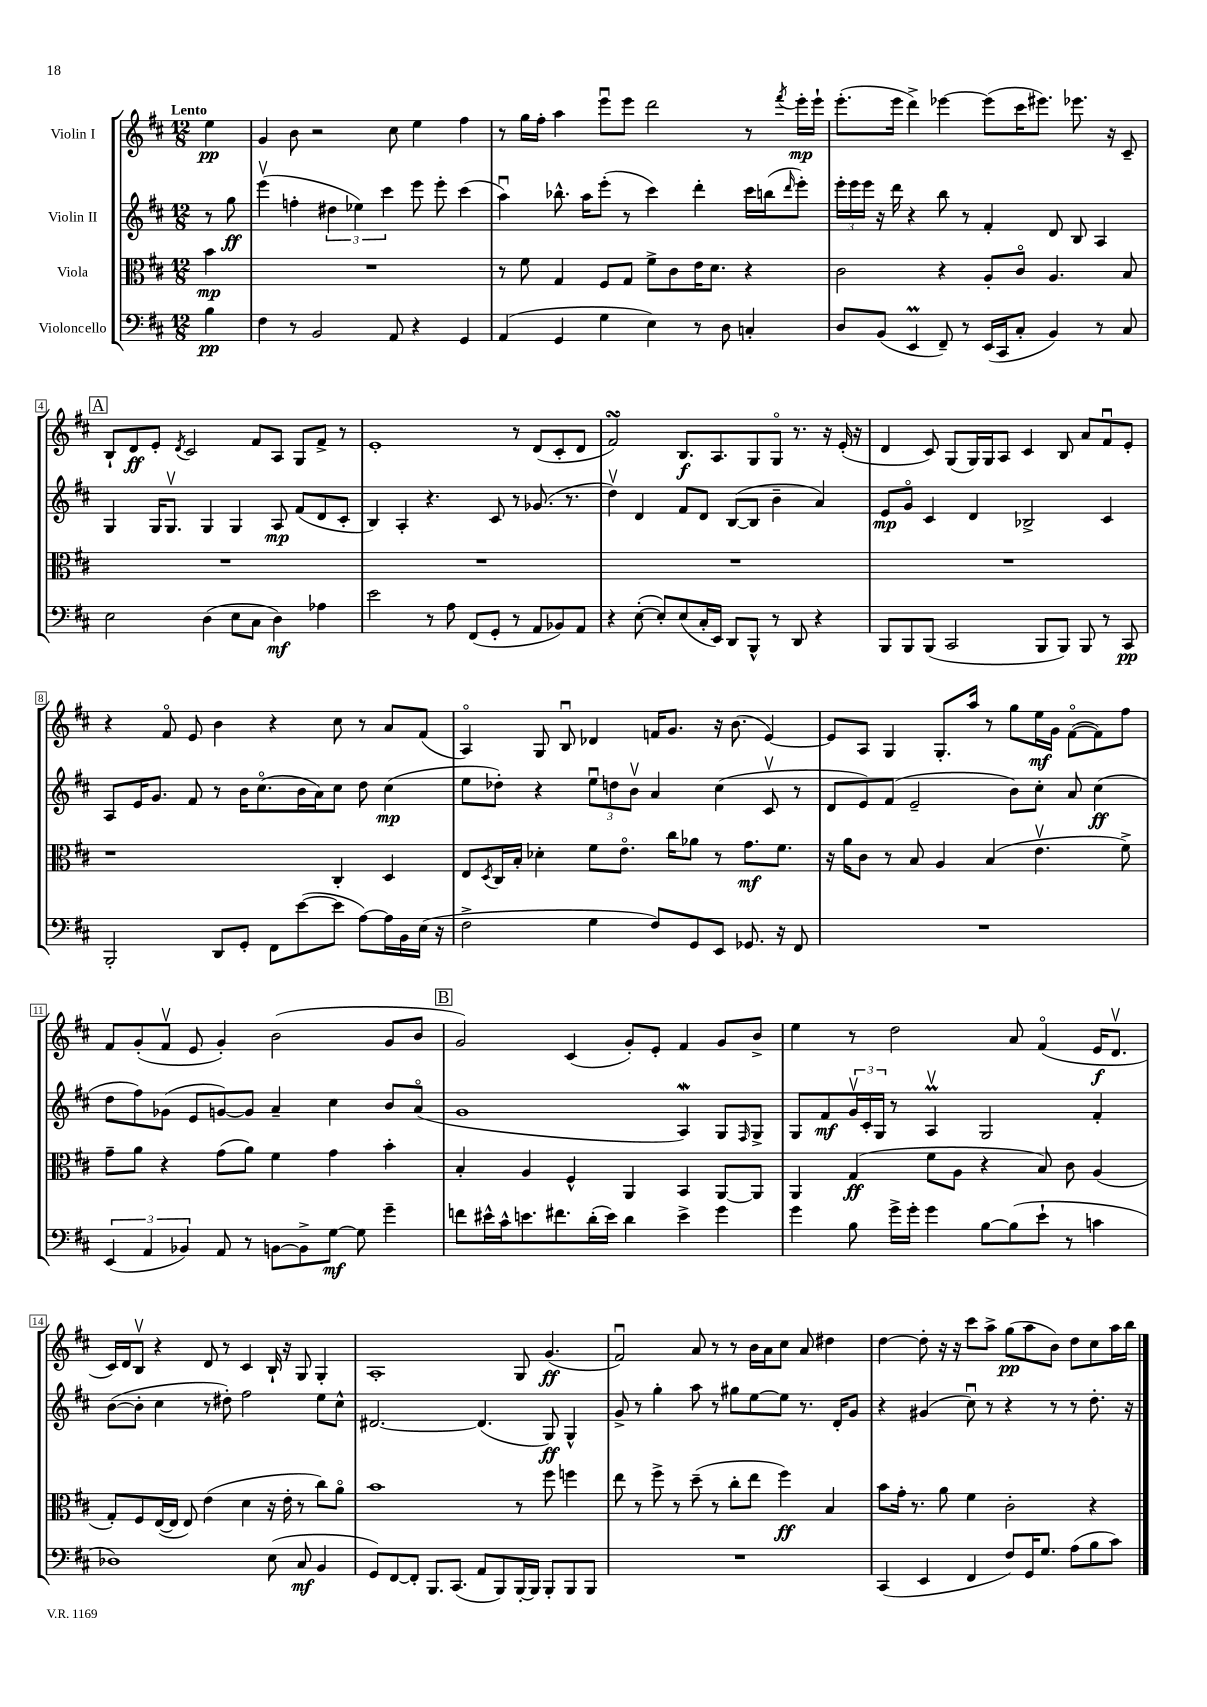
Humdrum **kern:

**kern	**kern	**kern	**kern
*staff4	*staff3	*staff2	*staff1
*clefF4	*clefC3	*clefG2	*clefG2
*k[f#c#]	*k[f#c#]	*k[f#c#]	*k[f#c#]
*M12/8	*M12/8	*M12/8	*M12/8
4B	4b	8r	4ee
.	.	8gg	.
=	=	=	=
4F#	1.r	(4eeev	4g
8r	.	4ff'	8b
2BB	.	.	2r
.	.	6dd#	.
.	.	6ee-)	.
.	.	6ccc#	.
8AA	.	.	8cc#
4r	.	8eee	4ee
.	.	8eee'	.
4GG	.	(4ccc#	4ff#
=	=	=	=
(4AA	8r	4aau)	8r
.	8f#	.	16gg
.	.	.	16ff#'
4GG	4G	8.bb-^^	4aa
.	.	16aa	.
4G	8F#	(8eee'	8eeeu
.	8G	8r	8eee
4E)	8f#^	4ccc#)	2ddd
.	8c#	.	.
8r	16e	4ddd'	.
.	8.d	.	.
8D	.	.	.
4C'	4r	16ccc#	8r
.	.	(16bb	.
.	.	16qqddd	8qfff#
.	.	8eee')	16eee'
.	.	.	16eee`
=	=	=	=
8D	2c#	24eee'	(8.eee'
.	.	24eee	.
.	.	24eee	.
(8BB	.	16r	.
.	.	16ddd	16eee
4EE	.	4r	4ddd^)
8FF#~)	4r	8bb	[4eee-
8r	.	8r	.
(16EE	8A'	4f#'	(8eee-]
16CC#	.	.	.
8C#'	8c#o	.	16ccc#
.	.	.	8.eee#)
4BB)	4.A	8d	.
.	.	8B	8.eee-
8r	.	4A	.
.	.	.	16r
8C#	8B	.	8c#~
=	=	=	=
2E	1.r	4G	8B`
.	.	.	8d
.	.	16G	8e'
.	.	8.Gv	.
.	.	.	8qd
.	.	.	2c#
(4D	.	4G	.
8E	.	4G	.
8C#	.	.	8f#
4D)	.	8A	8A
.	.	(8f#	8G
4A-	.	8d	8f#^
.	.	8c#'	8r
=	=	=	=
2e	1.r	4B)	1e'
.	.	4A'	.
8r	.	4.r	.
8A	.	.	.
(8FF#	.	.	.
8GG'	.	8c#	.
8r	.	8r	8r
8AA	.	(8.g-	(8d
8BB-)	.	.	8c#'
.	.	8.r	.
8AA	.	.	8d
=	=	=	=
4r	1.r	4ddv)	2f#)
([8E'	.	4d	.
8E'])	.	.	.
(8E	.	8f#	8.B
16C#'	.	8d	.
16EE)	.	.	8.A
8DD	.	([8B	.
8BBB^^	.	8B]	8G
8r	.	4b~	8Go
8DD	.	.	8.r
4r	.	4a)	.
.	.	.	16r
.	.	.	(16e'
.	.	.	16r
=	=	=	=
8BBB	1.r	8e	4d
8BBB	.	8go	.
(8BBB	.	4c#	8c#)
2CC#	.	.	(8G
.	.	4d	16G)
.	.	.	16G
.	.	.	8A
.	.	2B-^	4c#
8BBB	.	.	.
8BBB)	.	.	8B
8BBB	.	.	8a
8r	.	4c#	8f#u
8CC#	.	.	8e'
=	=	=	=
2BBB'	1r	8A	4r
.	.	16e	.
.	.	8.g	.
.	.	.	8f#o
.	.	8f#	8e
8DD	.	8r	4b
8GG'	.	16b	.
.	.	(8.cc#o	.
8FF#	.	.	4r
([8e	.	16b	.
.	.	16a)	.
8e]	4C#'	8cc#	8cc#
[8A)	.	8dd	8r
16A]	4D	(4cc#	8a
16BB	.	.	.
(16E	.	.	(8f#
16r	.	.	.
=	=	=	=
2F#^	8E	8ee	4Ao)
.	8qD	.	.
.	16C#	8dd-')	.
.	16B'	.	.
.	4d-'	4r	8G
.	.	.	8Bu
4G	8f#	12eeu	4d-
.	.	12dd	.
.	8.eo	.	.
.	.	12bv	.
8F#)	.	4a	16f
.	16cc#	.	8.g
8GG	8a-	.	.
8EE	8r	(4cc#	16r
.	.	.	(8.b
8.GG-	8.g	.	.
.	.	8c#v	[4e)
16r	8.f#	.	.
8FF#	.	8r	.
=	=	=	=
1.r	16r	8d	8e]
.	16a	.	.
.	8c#	8e)	8A
.	8r	(8f#	4G
.	8B	2e~	.
.	4A	.	8.G'
.	.	.	16aa
.	(4B	.	8r
.	.	8b)	8gg
.	4.ev	8cc#'	16ee
.	.	.	16g
.	.	8a	([8f#o
.	.	(4cc#	8f#])
.	8f#^)	.	8ff#
=	=	=	=
(6EE	8g~	8dd	8f#
.	8a	8ff#)	(8g'
6AA	.	.	.
.	4r	(8g-	8f#v
6BB-)	.	.	.
.	.	8e	8e
8AA	(8g	[8g)	4g')
8r	8a)	8g]	.
[8BB	4f#	4a~	(2b
8BB^]	.	.	.
[8G	4g	4cc#	.
8G]	.	.	.
4g~	4b'	8b	8g
.	.	(8ao	8b
=	=	=	=
8f	4B'	1g	2g)
16e#^^	.	.	.
16c#^^	.	.	.
8.e	4A	.	.
8.f#	.	.	.
.	4F#^^	.	(4c#
(16d'	.	.	.
16e)	.	.	.
4d	4AA	.	8g')
.	.	.	8e'
4e^	4BB	4A)	4f#
4g	[8AA	8G	8g
.	.	16qqF#	.
.	8AA]	8G^	8b^
=	=	=	=
4g	4AA	8G	4ee
.	.	8f#	.
8B	(4G	24gv	8r
.	.	24c#'	.
.	.	24G	.
16g^	.	8r	2dd
16g'	.	.	.
4g	8f#	4Av	.
.	8A	.	.
[8B	4r	2G	.
(8B]	.	.	8a
8e`	8B)	.	(4f#o
8r	8c#	.	.
4c	(4A	4f#'	16e
.	.	.	8.dv
=	=	=	=
1D-)	8G')	([8b	16c#)
.	.	.	16d
.	8F#	8b']	8Bv
.	([16E	4cc#	4r
.	16E]	.	.
.	8E)	.	.
.	(4e	8r	8d
.	.	8dd#')	8r
.	4d	2ff#	4c#
(8E	16r	.	16B`
.	16e'	.	16r
8C#	8r	.	8G
4BB	8cc#)	8ee	4G'
.	8ao	8cc#^^	.
=	=	=	=
8GG)	1b	[2.d#	1A'
[8FF#	.	.	.
8FF#']	.	.	.
8.BBB	.	.	.
(8.CC#	.	.	.
8AA	.	(4.d#]	.
8BBB)	.	.	.
[16BBB'	8r	.	8G
16BBB]	.	.	.
8BBB'	8ff#	8G)	(4.g
8BBB	4ff	4G^^	.
8BBB	.	.	.
=	=	=	=
1.r	8ee	8g^	2f#u)
.	8r	8r	.
.	8ff#^	4gg'	.
.	8r	.	.
.	(8dd~	8aa	8a
.	8r	8r	8r
.	8cc#'	8gg#	8r
.	8ee	[8ee	16b
.	.	.	16a
.	4ff#)	8ee]	8cc#
.	.	8.r	8a
.	4B	.	4dd#
.	.	16d'	.
.	.	8g	.
=	=	=	=
(4CC#	8b	4r	[4dd
.	16g'	.	.
.	8.r	.	.
4EE	.	(4g#	8dd']
.	8a	.	16r
.	.	.	16r
4FF#	4f#	8cc#u)	8ccc#
.	.	8r	8aa^
8F#)	2c#'	4r	(8gg
16GG	.	.	8aa
8.G	.	.	.
.	.	8r	8b)
(8A	.	8r	8dd
8B	4r	8.dd'	8cc#
8c#)	.	.	16aa
.	.	16r	16bb
==	==	==	==
*-	*-	*-	*-
